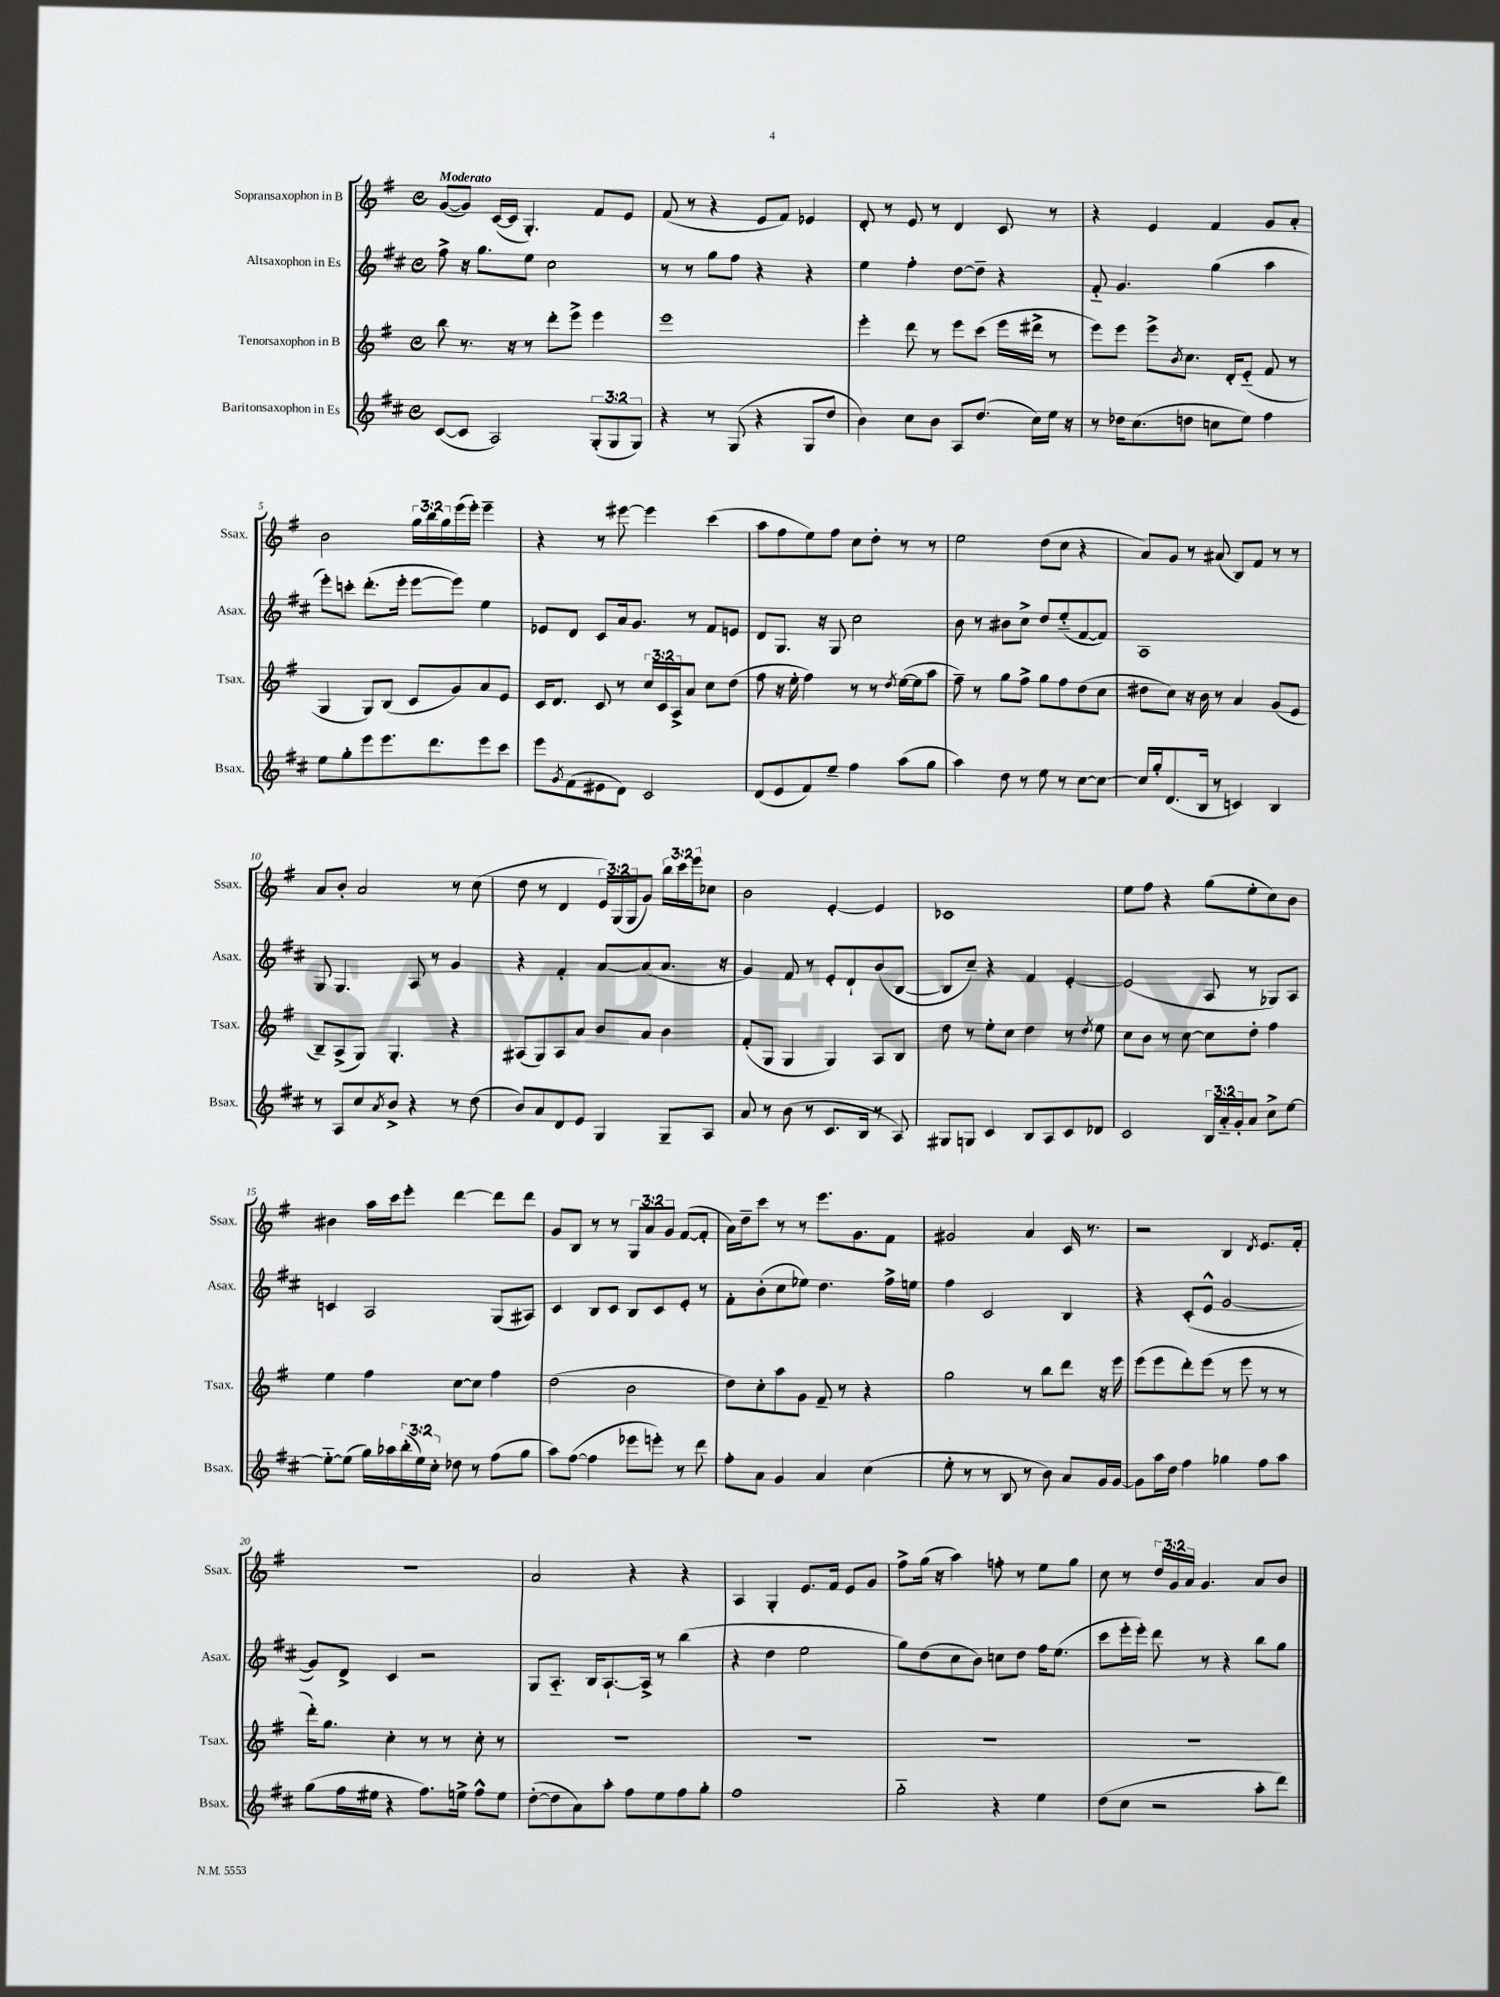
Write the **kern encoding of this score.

**kern	**kern	**kern	**kern
*staff4	*staff3	*staff2	*staff1
*clefG2	*clefG2	*clefG2	*clefG2
*k[f#c#]	*k[f#]	*k[f#c#]	*k[f#]
*M4/4	*M4/4	*M4/4	*M4/4
*met(c)	*met(c)	*met(c)	*met(c)
([8c#/L	8bb\	8ff#^\	([8g/L
8c#/]J	8.r	16r	8g/]J)
.	.	8.gg\L	.
2A/)	.	.	([16c/LL
.	16r	.	16c/]JJ
.	8r	8ee\J	4.G'/)
.	8ddd'\L	2cc#\	.
.	8eee^\J	.	.
(12G'/L	4eee\	.	8f#/L
12G/	.	.	.
.	.	.	8e/J
12G/J)	.	.	.
=	=	=	=
4r	1eee	8r	(8f#/
.	.	8r	8r
8r	.	8gg\L	4r
(8G/	.	8ff#\J	.
4r	.	4r	8e/L
.	.	.	8f#/J)
8G/L	.	4r	4e-/
8dd/J	.	.	.
=	=	=	=
4b\)	4eee'\	4ee\	8d'/
.	.	.	8r
8cc#\L	8ddd\	4ff#'\	8e/
8b\J	8r	.	8r
8A/L	8eee\L	[8dd\L	4d/
(8.dd/J	(8ccc\J	8dd~\]J	.
.	16eee\LL	4r	8c/
16cc#\LL)	16ddd#^\JJ	.	.
16ee\JJ	8r	.	8r
16r	.	.	.
=	=	=	=
8r	8eee\L)	8f#'~/	4r
16dd-\LK	8eee\J	4.g/	.
(8.cc#\	.	.	.
.	8eee^\L	.	4e/
.	8qb/	.	.
8dd\J	8.cc\J	.	.
8cc\L	.	(4gg\	4f#/
.	16d'/LK	.	.
8ee\J)	(8e'~/J	.	.
4ff#\	8f#/	4aa\	8g/L
.	8r	.	8a'/J
=	=	=	=
8ee\L	4G/	8eee'\L)	2b\
8gg'\	.	8ccc'\J	.
8eee\	8G/L)	(8.ddd'\L	.
8.eee\	(8B/J	.	.
.	.	16eee'\Jk	.
.	8c/L	[8eee\L	24gg\LL
.	.	.	24bb\
8.ddd\	.	.	.
.	.	.	24gg\
.	8g/)	8eee\]J)	(16eee\
.	.	.	16eee'\JJ)
8eee\	8a/	4ee\	4eee~\
8ccc#\J	8e/J	.	.
=	=	=	=
8eee\L	16c/LK	8e-/L	4r
.	8.d/J	.	.
8qg/	.	.	.
(8f#\	.	8d/J	.
8e#\	8c/	8c#/L	8r
8d\J)	8r	16a/k	[8eee#\
.	.	8.g/J	.
2c#/	24cc/LL	.	4eee#\]
.	24c/	.	.
.	24A^/J	.	.
.	8a/J	8r	.
.	8cc\L	8f#/L	(4ccc\
.	(8dd\J	8e/J	.
=	=	=	=
(8d/L	8ff#\	8d/L	8aa\L
8e/	16r	8.G/J	8ff#\
.	16ee'\	.	.
8f#/)	4ff#\)	.	8ee\)
.	.	16r	.
8ee~/J	.	8G/	8ff#\J
4ff#\	8r	2cc#\	8cc\L
.	8r	.	8dd'\J
.	8qdd/	.	.
(8aa\L	([16ee\LL	.	8r
.	16ee\]J	.	.
8gg\J	8aa\J	.	8r
=	=	=	=
4aa\)	8ff#~\)	8b\	2ee\
.	8r	8r	.
8dd\	8gg\L	8b#\L	.
8r	8ff#^\J	8cc#^\J	.
8ee\	8gg\L	8dd/L	(8dd\L
8r	8ff#\	(8ee'~/	8cc\J
[8cc#\L	(8dd\	[8f#/	4r
8cc#\_J	8cc\J	8f#/]J)	.
=	=	=	=
16cc#/]LL	8dd#\L	1A	8a/L)
16gg'/J	.	.	.
(8.d/	8cc\J)	.	8g/J
.	16r	.	8r
16B/Jk	16b\	.	.
8r	8r	.	(8a#/
4c/)	4a/	.	8B/L)
.	.	.	8f#/J
4B/	(8g/L	.	8r
.	8e/J	.	8r
=	=	=	=
8r	8B~/L)	8G/	8a/L
8A/L	(8A^/	4.G/	8b'/J
8cc#/	8G/J)	.	2a/
8qa/	.	.	.
8b^/J	4.G'/	.	.
4r	.	8A/	.
.	.	8r	.
8r	4r	4g/	8r
(8dd\	.	.	(8cc\
=	=	=	=
8b/L)	(8A#/L	4r	8dd\
8a/	8G/)	.	8r
8d/	8A#/	4f#'/	4d/
8e/J	8a/J	.	.
4G/	8b/L	[8a/L	24e/LL)
.	.	.	(24G/
.	.	.	24G/J
.	8a/J	(8a/]	8g/J)
8G~/L	4b\	8.a/J	24bb\LL
.	.	.	24ccc\
.	.	.	24eee\J
8A/J	.	.	8cc-\J
.	.	16r	.
=	=	=	=
8a/	(8f#'/L	4g/)	2b\
8r	8G/J	.	.
(8b\	4G/	8f#/	.
8r	.	8r	.
8.c#/L	4G/)	8e'/L	[4e'/
.	.	8d`/	.
16B/Jk	.	.	.
8r	8A/L	(8b/	4e/]
8A/)	8B/J	[8B/J	.
=	=	=	=
8G#/L	8dd\	8B/]L	1c-
8G/J	8r	8cc#~/J)	.
4c#/	8ee'\L	4r	.
.	8cc\J	.	.
8B/L	4dd\	4f#/	.
8A/	.	.	.
8c#/	8r	[4e'/	.
.	8qdd/	.	.
8d-/J	8ee\	.	.
=	=	=	=
2c#/	8cc\L	(2e/]	8ee\L
.	8b\J	.	8ff#\J
.	8r	.	4r
.	[8cc\	.	.
24B/LL	8cc\]L	8A/	(8gg\L
24a'~/	.	.	.
24g'/J	.	.	.
8a/J	8dd'\J	8r	8ee'\
8cc#^\L	4ff#\	8G-/L)	8cc\)
[8ee\J	.	8A/J	8b\J
=	=	=	=
8ee'~\_L	4ee\	4c/	4b#\
(8ee\]J	.	.	.
16gg\LL)	4ff#\	2A/	16aa\LL
16aa-\	.	.	16ccc\J
(24bb'\	.	.	8eee'\J
24ee\)	.	.	.
24cc#'\JJ	.	.	.
8dd-\	[8cc\L	.	[4ddd\
8r	8cc\]J	.	.
(8ff#\L	4ff#\	(8G/L	8ddd\]L
8gg\J	.	8A#/J)	8ddd\J
=	=	=	=
8aa\L)	(2dd\	4c#/	8g/L
([8ff#\J	.	.	8B/J
4ff#\]	.	8B/L	8r
.	.	8c#/J	8r
8eee-\L	2b\	8B/L	12G/L
.	.	.	12a/
8eee'\J)	.	8c#/	.
.	.	.	12g/J
8r	.	8e'/J	([8f#/L
8ddd\	.	8r	8f#'/]J
=	=	=	=
8ff#'\L	8dd\L)	8f#'\L	16a\LL)
.	.	.	16dd~\J
8a\J	8cc'\	(8b'\	8ccc\J
4g/	8aa\	8cc#\	8r
.	8g\J	8ee-\J)	8r
4a/	8f#~/	4.dd\	8.eee\L
.	8r	.	.
.	.	.	8.g\
(4cc#\	4r	.	.
.	.	16ff#^\LL	8f#\J
.	.	16ee\JJ	.
=	=	=	=
8ee'\	2gg\	4ff#\	2g#/
8r	.	.	.
8r	.	2c#/	.
8B/	.	.	.
8r	8r	.	4a/
8b\)	8bb\L	.	.
8a/L	8ddd\J	4B/	16c/
.	.	.	8.r
16g/L	16r	.	.
[16g/JJ	16eee\	.	.
=	=	=	=
8g\]L	(8eee\L	4r	2r
16aa\L	8eee\	.	.
16dd\JJ	.	.	.
4ff#\	8ddd'\)	(8c#'/L	.
.	(8eee\J	8e^^/J	.
4gg-\	8r	[2g/	4B/
.	8eee\	.	.
.	.	.	8qd/
8ff#\L	8r	.	8.e/L
8aa\J	8r	.	.
.	.	.	16f#'/Jk
=	=	=	=
(8gg\L	16ddd'\LK)	8g/]L)	1r
.	8.gg\J	.	.
16ff#\L	.	8d^/J	.
16ee#\JJ	.	.	.
4r	4cc'\	4c#/	.
8.ff#\L)	8r	2r	.
.	8r	.	.
16ee^\Jk	.	.	.
8ff#^^\L	8cc'\	.	.
8ee\J	8r	.	.
=	=	=	=
([8dd'\L	1r	8G/L	2a/
8dd\]	.	8.A'~/J	.
8a\)	.	.	.
.	.	16B/LK	.
8aa'\J	.	[8.A`/	.
8ff#\L	.	.	4r
.	.	16A^/]Jk	.
8ee\	.	8r	.
8ff#\	.	(4bb\	4r
8gg'\J	.	.	.
=	=	=	=
1ff#	1r	4r	4A/
.	.	4dd\	4G'/
.	.	2ee\	8.e/L
.	.	.	16f#/Jk
.	.	.	8e/L
.	.	.	8g/J
=	=	=	=
2gg'~\	1r	8gg\L)	8ff#^\L
.	.	(8dd\	(16gg\Jk
.	.	.	16r
.	.	8cc#\	4aa\)
.	.	8b\J)	.
4r	.	8cc\L	8ff'\
.	.	8dd\J	8r
4ee\	.	16ff#\LK	8ee\L
.	.	(8.ee\J	.
.	.	.	8gg\J
=	=	=	=
(8dd\L	1r	8ccc#\L	8cc\
8cc#\J	.	16eee'\L	8r
.	.	16eee'\JJ)	.
2r	.	8ddd\	24dd/LL
.	.	.	24g/
.	.	.	24a/JJ
.	.	8r	4.g/
.	.	4r	.
8aa'\L	.	8bb\L	8a/L
8ddd\J)	.	8gg\J	8b/J
==	==	==	==
*-	*-	*-	*-
